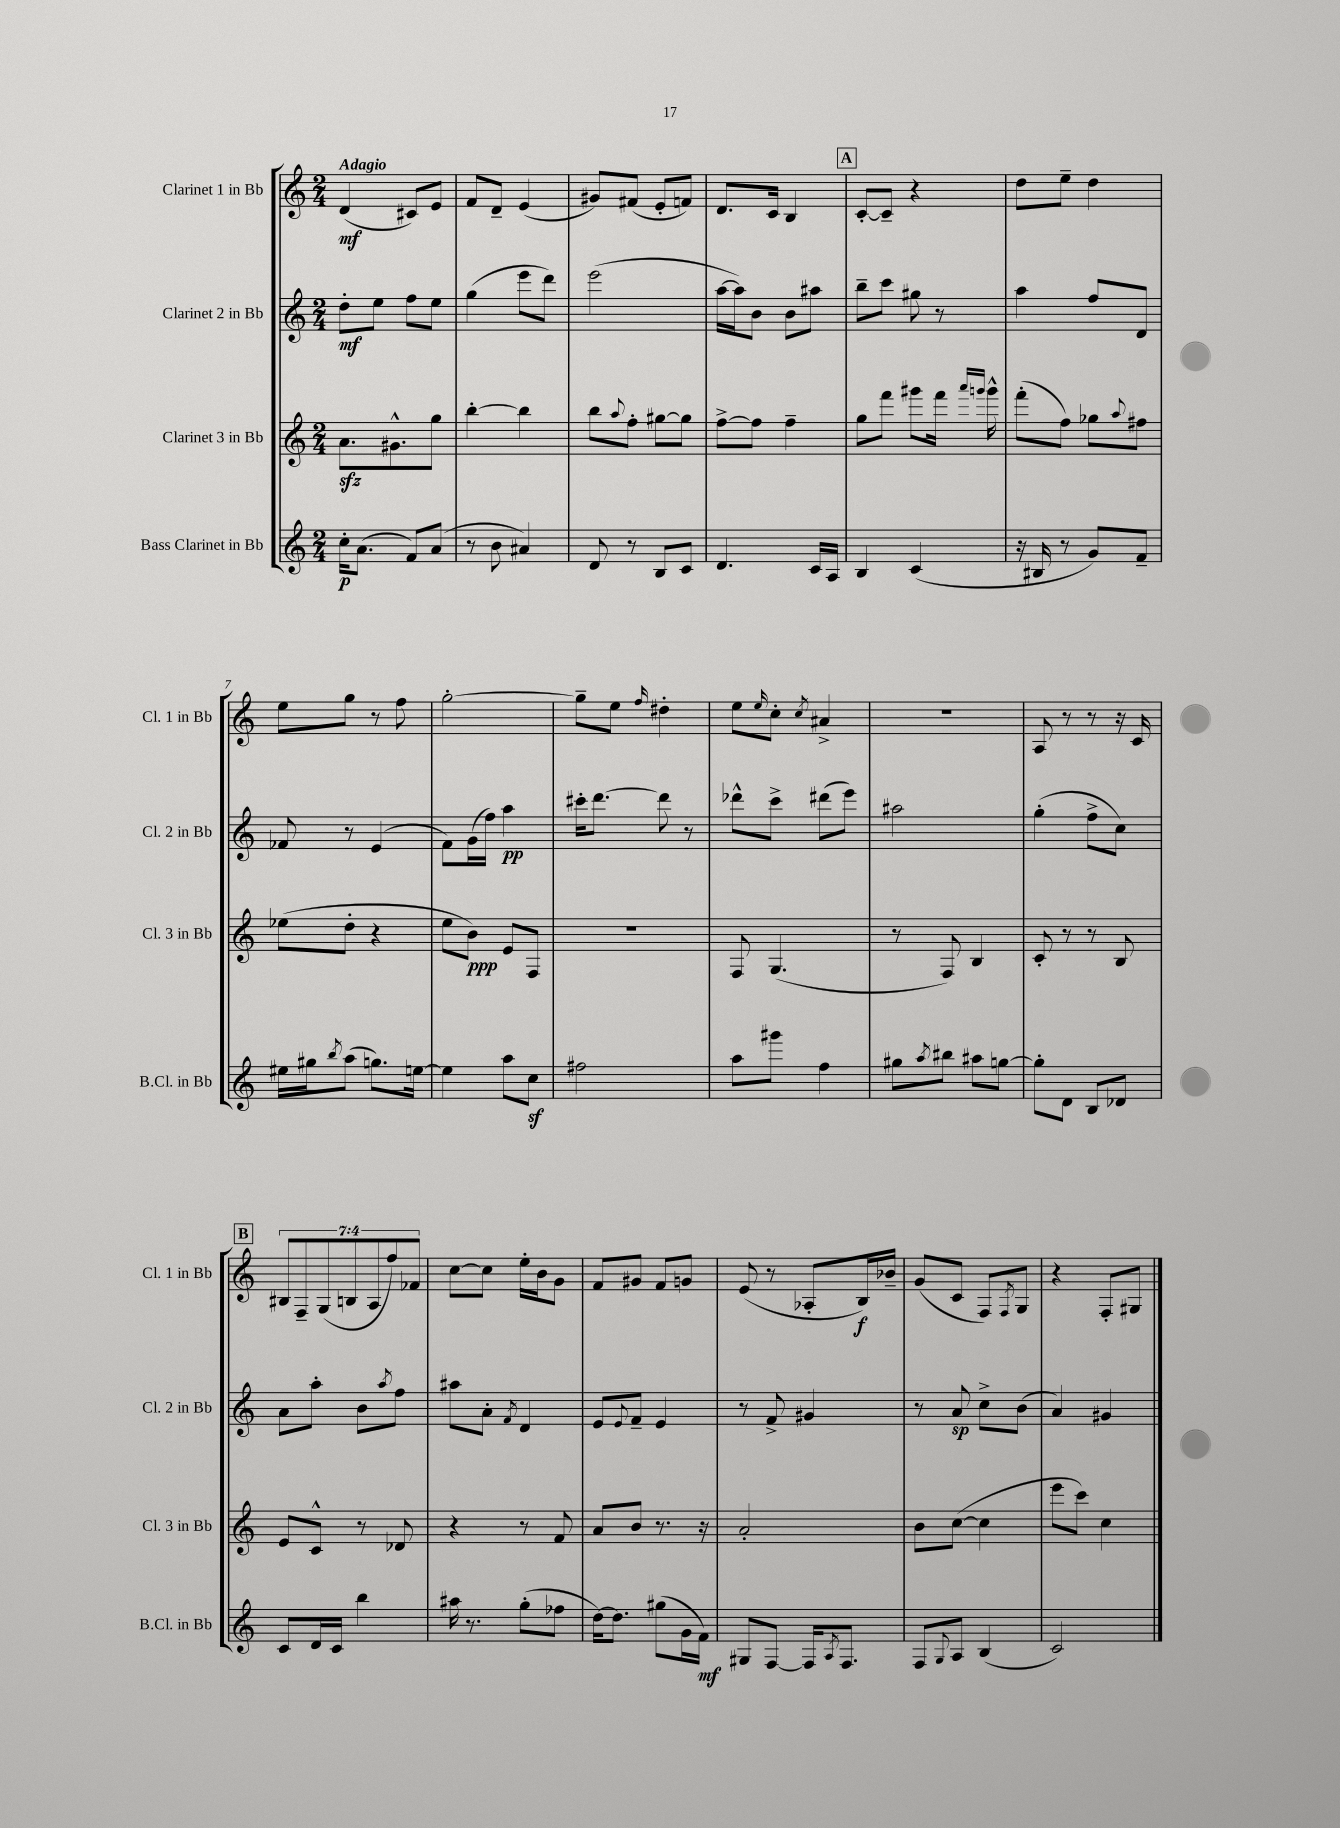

**kern	**dynam	**kern	**dynam	**kern	**dynam	**kern	**dynam
*part4	*part4	*part3	*part3	*part2	*part2	*part1	*part1
*staff4	*staff4	*staff3	*staff3	*staff2	*staff2	*staff1	*staff1
*I"Bass Clarinet in Bb	*	*I"Clarinet 3 in Bb	*	*I"Clarinet 2 in Bb	*	*I"Clarinet 1 in Bb	*
*I'B.Cl. in Bb	*	*I'Cl. 3 in Bb	*	*I'Cl. 2 in Bb	*	*I'Cl. 1 in Bb	*
*clefG2	*	*clefG2	*	*clefG2	*	*clefG2	*
*k[]	*	*k[]	*	*k[]	*	*k[]	*
*M2/4	*	*M2/4	*	*M2/4	*	*M2/4	*
=1	=1	=1	=1	=1	=1	=1	=1
!	!	!	!	!	!	!LO:TX:a:B:t=Adagio	!
16cc'\KL	p	8.azz\L	.	8dd'\L	mf	(4d/	mf
(8.a\J	.	.	.	.	.	.	.
.	.	.	.	8ee\J	.	.	.
.	.	8.g#X^^\	.	.	.	.	.
8f/L)	.	.	.	8ff\L	.	8c#X/L)	.
(8a/J	.	8gg\J	.	8ee\J	.	8e/J	.
=2	=2	=2	=2	=2	=2	=2	=2
8r	.	[4bb'\	.	(4gg\	.	8f/L	.
8b\	.	.	.	.	.	8d~/J	.
4a#X/)	.	4bb\]	.	8eee\L	.	(4e/	.
.	.	.	.	8ddd\J)	.	.	.
=3	=3	=3	=3	=3	=3	=3	=3
8d/	.	8bb\L	.	(2eee\	.	8g#X/L)	.
.	.	8qqaa/	.	.	.	.	.
8r	.	8ff'\J	.	.	.	(8f#X/J	.
8B/L	.	[8gg#X\L	.	.	.	8e'/L	.
8c/J	.	8gg#\J]	.	.	.	8fn/J)	.
=4	=4	=4	=4	=4	=4	=4	=4
4.d/	.	[8ff^\L	.	[16aa\LL	.	8.d/L	.
.	.	.	.	16aa\J])	.	.	.
.	.	8ff\J]	.	8b\J	.	.	.
.	.	.	.	.	.	16c/Jk	.
.	.	4ff~\	.	8b\L	.	4B/	.
16c/LL	.	.	.	8aa#X\J	.	.	.
16A/JJ	.	.	.	.	.	.	.
!!LO:REH:place=s1:t=A
=5	=5	=5	=5	=5	=5	=5	=5
4B/	.	8gg\L	.	8bb~\L	.	[8c'/L	.
.	.	8fff\J	.	8ccc\J	.	8c~/J]	.
(4c/	.	8ggg#X\L	.	8gg#X\	.	4r	.
.	.	16fff\Jk	.	8r	.	.	.
.	.	16qqaaa/LL	.	.	.	.	.
.	.	16qqgggn/JJ	.	.	.	.	.
.	.	16ggg^^\	.	.	.	.	.
=6	=6	=6	=6	=6	=6	=6	=6
16r	.	(8fff'\L	.	4aa\	.	8dd\L	.
16B#X/	.	.	.	.	.	.	.
8r	.	8ff\J)	.	.	.	8ee~\J	.
8g/L)	.	8gg-X\L	.	8ff/L	.	4dd\	.
.	.	8qqaa/	.	.	.	.	.
8f~/J	.	8ff#X\J	.	8d/J	.	.	.
!!LO:LB:g=z
=7	=7	=7	=7	=7	=7	=7	=7
16ee#X\LL	.	(8ee-X\L	.	8f-X/	.	8ee\L	.
16gg#X\J	.	.	.	.	.	.	.
8qbb/	.	.	.	.	.	.	.
(8aa\J	.	8dd'\J	.	8r	.	8gg\J	.
8.ggn\L)	.	4r	.	(4e/	.	8r	.
.	.	.	.	.	.	8ff\	.
[16een\Jk	.	.	.	.	.	.	.
=8	=8	=8	=8	=8	=8	=8	=8
4ee\]	.	8ee\L	.	8f\L)	.	[2gg'\	.
.	.	8b\J)	ppp	(16g\L	.	.	.
.	.	.	.	16ff\JJ)	.	.	.
8aa\L	.	8e/L	.	4aa\	pp	.	.
8ccz\J	.	8F/J	.	.	.	.	.
=9	=9	=9	=9	=9	=9	=9	=9
2ff#X\	.	2r	.	16ccc#X'\KL	.	8gg~\L]	.
.	.	.	.	[8.ddd\J	.	.	.
.	.	.	.	.	.	8ee\J	.
.	.	.	.	.	.	16qqff/	.
.	.	.	.	8ddd\]	.	4dd#X'\	.
.	.	.	.	8r	.	.	.
=10	=10	=10	=10	=10	=10	=10	=10
8aa\L	.	8F/	.	8ddd-X^^\L	.	8ee\L	.
.	.	.	.	.	.	16qqee/	.
8ggg#X\J	.	(4.G/	.	8ccc^\J	.	8cc'\J	.
.	.	.	.	.	.	8qcc/	.
4ff\	.	.	.	(8ddd#X\L	.	4a#X^/	.
.	.	.	.	8eee\J)	.	.	.
=11	=11	=11	=11	=11	=11	=11	=11
8gg#X\L	.	8r	.	2aa#X\	.	2r	.
8qaa/	.	.	.	.	.	.	.
8bb#X\J	.	8F/)	.	.	.	.	.
8aa#X\L	.	4B/	.	.	.	.	.
[8ggn\J	.	.	.	.	.	.	.
=12	=12	=12	=12	=12	=12	=12	=12
8gg'\L]	.	8c'/	.	(4gg'\	.	8A/	.
8d\J	.	8r	.	.	.	8r	.
8B/L	.	8r	.	8ff^\L	.	8r	.
8d-X/J	.	8B/	.	8cc\J)	.	16r	.
.	.	.	.	.	.	16c/	.
!!LO:LB:g=z
!!LO:REH:place=s1:t=B
=13	=13	=13	=13	=13	=13	=13	=13
8c/L	.	8e/L	.	8a\L	.	14B#X/L	.
.	.	.	.	.	.	14F~/	.
16d/L	.	8c^^/J	.	8aa'\J	.	.	.
.	.	.	.	.	.	(14G/	.
16c/JJ	.	.	.	.	.	.	.
.	.	.	.	.	.	14Bn/	.
4bb\	.	8r	.	8b\L	.	.	.
.	.	.	.	.	.	14A/	.
.	.	.	.	.	.	14ff/)	.
.	.	.	.	8qaa/	.	.	.
.	.	8d-X/	.	8ff\J	.	.	.
.	.	.	.	.	.	14f-X/J	.
=14	=14	=14	=14	=14	=14	=14	=14
16aa#X\	.	4r	.	8aa#X\L	.	[8cc\L	.
8.r	.	.	.	.	.	.	.
.	.	.	.	8a'\J	.	8cc\J]	.
.	.	.	.	8qf/	.	.	.
(8gg'\L	.	8r	.	4d/	.	16ee'\LL	.
.	.	.	.	.	.	16b\J	.
8ff-X\J	.	8f/	.	.	.	8g\J	.
=15	=15	=15	=15	=15	=15	=15	=15
[16dd\KL)	.	8a/L	.	8e/L	.	8f/L	.
8.dd\J]	.	.	.	.	.	.	.
.	.	.	.	8qqe/	.	.	.
.	.	8b/J	.	8f~/J	.	8g#X/J	.
(8gg#X\L	.	8.r	.	4e/	.	8f/L	.
16g\L	.	.	.	.	.	8gn/J	.
16f\JJ)	mf	16r	.	.	.	.	.
=16	=16	=16	=16	=16	=16	=16	=16
8G#X/L	.	2a'/	.	8r	.	(8e/	.
[8F/J	.	.	.	8f^/	.	8r	.
16F/KL]	.	.	.	4g#X/	.	8A-X'/L	.
8qA/	.	.	.	.	.	.	.
8.F/J	.	.	.	.	.	.	.
.	.	.	.	.	.	16B/L)	f
.	.	.	.	.	.	16b-X~/JJ	.
=17	=17	=17	=17	=17	=17	=17	=17
8F/L	.	8b\L	.	8r	.	(8g/L	.
8qqG/	.	.	.	.	.	.	.
8A/J	.	([8cc\J	.	8a/	sp	8c/J	.
(4B/	.	4cc\]	.	8cc^\L	.	8F/L)	.
.	.	.	.	.	.	8qF/	.
.	.	.	.	(8b\J	.	8G/J	.
=18	=18	=18	=18	=18	=18	=18	=18
2c/)	.	8eee\L	.	4a/)	.	4r	.
.	.	8ccc\J)	.	.	.	.	.
.	.	4cc\	.	4g#X/	.	8F'/L	.
.	.	.	.	.	.	8G#X/J	.
==	==	==	==	==	==	==	==
*-	*-	*-	*-	*-	*-	*-	*-
